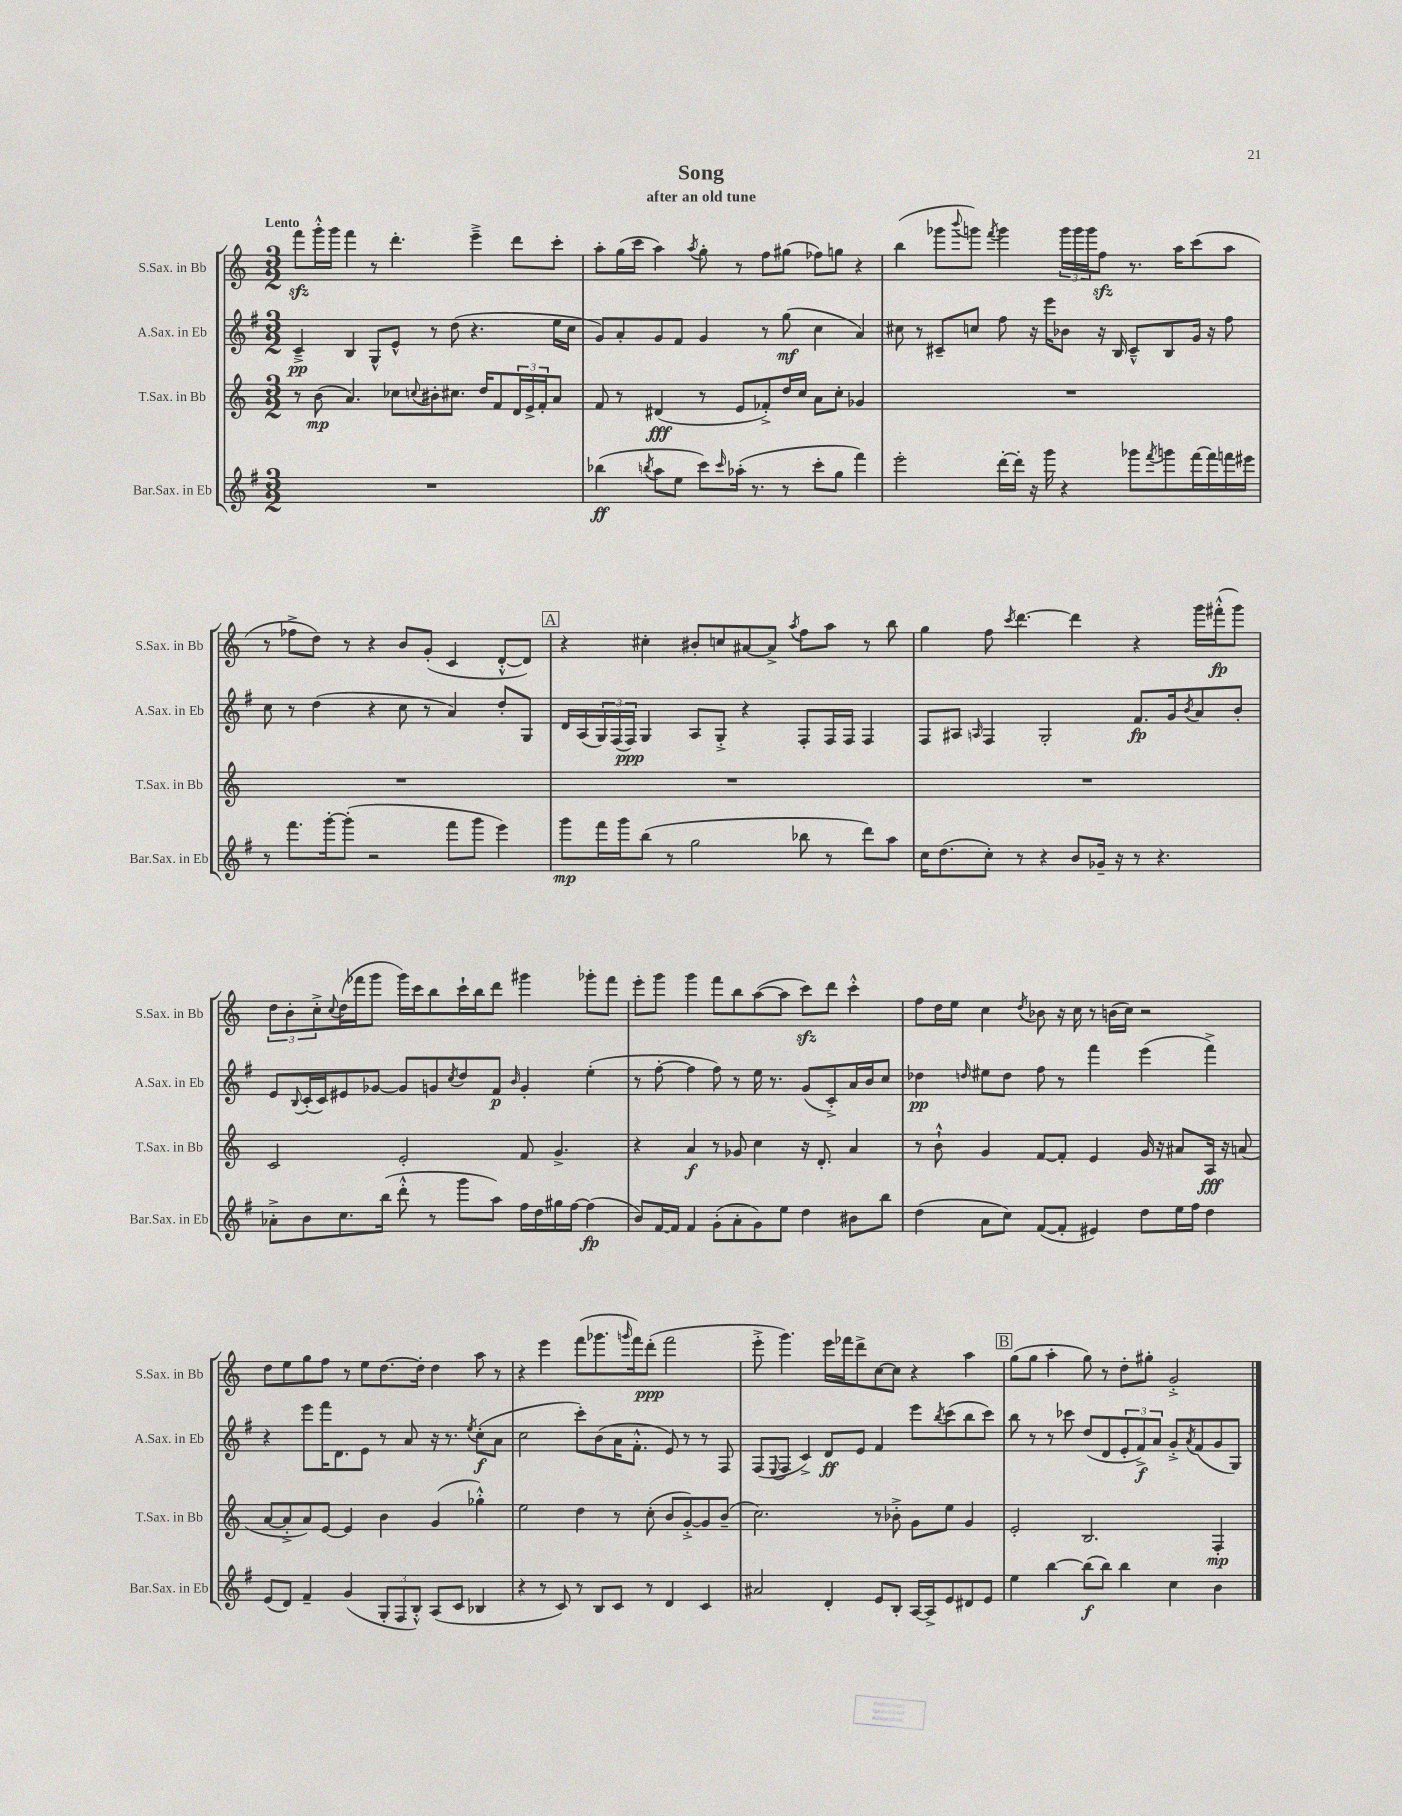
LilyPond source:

\header { title = "Song" subtitle = "after an old tune" }
<<
\new StaffGroup <<
\new Staff = "s0" \with { instrumentName = "S.Sax. in Bb" shortInstrumentName = "S.Sax. in Bb" } {
    \clef treble \key c \major \numericTimeSignature \time 3/2 \tempo "Lento"
    f'''8\sfz g'''16-.-^ g'''16 f'''4 r8 d'''4.-. e'''4---> d'''8 c'''8-. |
    a''8-. g''16( c'''16 a''4) \acciaccatura { a''8 } g''8-. r8 f''8 gis''8( fes''8) g''8 r4 |
    b''4( ges'''8 \appoggiatura { b'''8 } g'''8) \acciaccatura { f'''8 } g'''4 \tuplet 3/2 { g'''16 g'''16 g'''16 } f''8\sfz r8. a''16 c'''8( a''8 |
    r8 fes''8-> d''8) r8 r4 b'8 g'8-.( c'4 d'8~-.-^ d'8) |
    \mark \markup { \box "A" } r4 cis''4-. bis'8-. c''8 ais'8~ ais'8-> \acciaccatura { a''8 } f''8 a''8 r8 b''8 |
    g''4 f''8 \acciaccatura { c'''8 } d'''4.~ d'''4 r4 g'''16 fis'''16-.-^\fp( g'''8) |
    \tuplet 3/2 { d''8 b'8-. c''8-.-> } \appoggiatura { c''8 } d''16( fes'''16 g'''8 g'''16) c'''16 b''8 c'''16-! b''16 d'''8 gis'''4 ges'''8-. fes'''8 |
    e'''8-. g'''8 g'''4 f'''8 b''8 a''8~( a''8 c'''8\sfz) d'''8 c'''4-.-^ |
    f''8 d''16 e''16 c''4 \acciaccatura { d''8 } bes'8 r16 c''16 r8 b'16( c''16) r2 |
    d''8 e''8 g''8 f''8 r8 e''8 d''8.~ d''16-. d''4 a''8 r8 |
    r4 e'''4 f'''8( ges'''8. \grace { g'''16 } f'''16) d'''8-.\ppp( f'''2 |
    e'''8-.-> g'''4.) e'''16 fes'''16 d'''8-> c''8~ c''8 r4 a''4 |
    \mark \markup { \box "B" } g''8( g''8 a''4-. g''8) r8 d''8-. gis''8-. g'2-.-> \bar "|." |
}
\new Staff = "s1" \with { instrumentName = "A.Sax. in Eb" shortInstrumentName = "A.Sax. in Eb" } {
    \clef treble \key g \major \numericTimeSignature \time 3/2
    c'4--->\pp b4 g8-^ e'8-^ r8 d''8( r4. e''16 c''16 |
    g'8) a'8-. g'8 fis'8 g'4 r8 g''8\mf( c''4 a'4) |
    cis''8 r8 cis'8-- c''8 fis''8 r16 e'''16 bes'8 r16 b16 cis'8---^ b8 g'16 r16 fis''8 |
    c''8 r8 d''4( r4 c''8 r8 a'4) d''8-. g8 |
    \mark \markup { \box "A" } d'16 a16( \tuplet 3/2 { g16) fis16( fis16\ppp) } g4 a8 g8-.-> r4 fis8-. fis16 fis16 fis4 |
    fis8 ais8 \grace { a16 } fis4 g2-. fis'8.\fp g'16 \acciaccatura { b'8 } a'8 b'8-. |
    e'8 \appoggiatura { b8 } c'16-.( c'16) eis'8 ges'8~ ges'8 g'8 \acciaccatura { c''8 } d''8 fis'8\p \grace { b'16 } g'4-. e''4-.( |
    r8 fis''8~-. fis''4 fis''8) r8 e''16 r8. g'8( c'8-.->) a'16 b'16 c''8 |
    des''4\pp \grace { d''16 } eis''8 d''8 fis''8 r8 fis'''4 e'''4( fis'''4->) |
    r4 e'''8 fis'''16 d'8. e'8 r8 a'8 r16 r8. \acciaccatura { e''8 } c''8-.\f( a'8 |
    c''2 c'''8-.) b'8( a'16 fis'8.-.-^ e'8) r8 r8 fis8 |
    fis8( \appoggiatura { e8 } fis8 c'4->) d'8\ff e'8 fis'4 e'''8 \acciaccatura { b''8 } c'''8( b''8 c'''8) |
    \mark \markup { \box "B" } b''8 r8 r8 ces'''8 d''8( d'8 \tuplet 3/2 { e'8-. fis'8->\f) a'8 } g'8-.-> \acciaccatura { a'8 } fis'8( g'8 g8) \bar "|." |
}
\new Staff = "s2" \with { instrumentName = "T.Sax. in Bb" shortInstrumentName = "T.Sax. in Bb" } {
    \clef treble \key c \major \numericTimeSignature \time 3/2
    r8 b'8\mp( a'4.) ces''8 \appoggiatura { c''8 } bis'8-. cis''8. d''16 f'8 \tuplet 3/2 { d'16 e'16-> f'16-. } a'8 |
    f'8 r8 dis'4\fff( r8 e'8 fes'8-.->) d''16 c''16 a'8 c''8-. ges'4 |
    R1. |
    R1. |
    \mark \markup { \box "A" } R1. |
    R1. |
    c'2 e'2-. f'8 g'4.-> |
    r4 a'4\f r8 ges'8 c''4 r16 d'8.-. a'4 |
    r8 b'8-!-^ g'4 f'8~ f'8-. e'4 g'16 r16 ais'8 a16\fff r16 a'8( |
    a'8~ a'8-.-> a'8) e'8~ e'4 b'4 g'4( ges''4-.-^) |
    e''2 d''4 r8 c''8-.( b'8 g'8~-.->) g'8 b'8--( |
    c''2.) r8 bes'8-.-> g'8 e''8 g'4 |
    \mark \markup { \box "B" } e'2-. b2. f4-.\mp \bar "|." |
}
\new Staff = "s3" \with { instrumentName = "Bar.Sax. in Eb" shortInstrumentName = "Bar.Sax. in Eb" } {
    \clef treble \key g \major \numericTimeSignature \time 3/2
    R1. |
    bes''4\ff( \acciaccatura { b''8 } a''8 e''8 c'''8) \grace { c'''16 } aes''16-.( r8. r8 c'''8-. g''8 fis'''4) |
    e'''2-. d'''16~-. d'''16-. r16 g'''16 r4 ges'''8 \acciaccatura { fis'''8 } g'''8 fis'''16~ fis'''16 f'''16 eis'''16 |
    r8 fis'''8. g'''16~-. g'''8-.( r2 fis'''8 g'''8 e'''4) |
    \mark \markup { \box "A" } g'''8\mp fis'''16 g'''16 b''8( r8 g''2 bes''8 r8 d'''8) a''8 |
    c''16 d''8.( c''8-.) r8 r4 b'8 ges'16-- r16 r8 r4. |
    aes'8-.-> b'8 c''8. b''16( d'''8-.-^ r8 g'''8 a''8) fis''16 d''16 gis''16 fis''16~ fis''4\fp( |
    b'8) fis'16~ fis'16 fis'4 g'8-.( a'8-. g'8) e''8 d''4 bis'8 b''8 |
    d''4( a'8 c''8) fis'8~( fis'8-. eis'4) d''8 e''16 fis''16 d''4 |
    e'8( d'8) fis'4-- g'4( \tuplet 3/2 { g8-. fis8 b8-.-^) } a8( c'8 bes4 |
    r4 r8 c'8) r8 b8 c'8 r8 d'4 c'4 |
    ais'2 d'4-. e'8 b8-. a16~ a16-> e'8 dis'8 e'8 |
    \mark \markup { \box "B" } e''4 b''4~ b''8\f( b''8) b''4 c''4 b'4 \bar "|." |
}
>>
>>
\layout { \context { \Score \remove "Bar_number_engraver" } }
